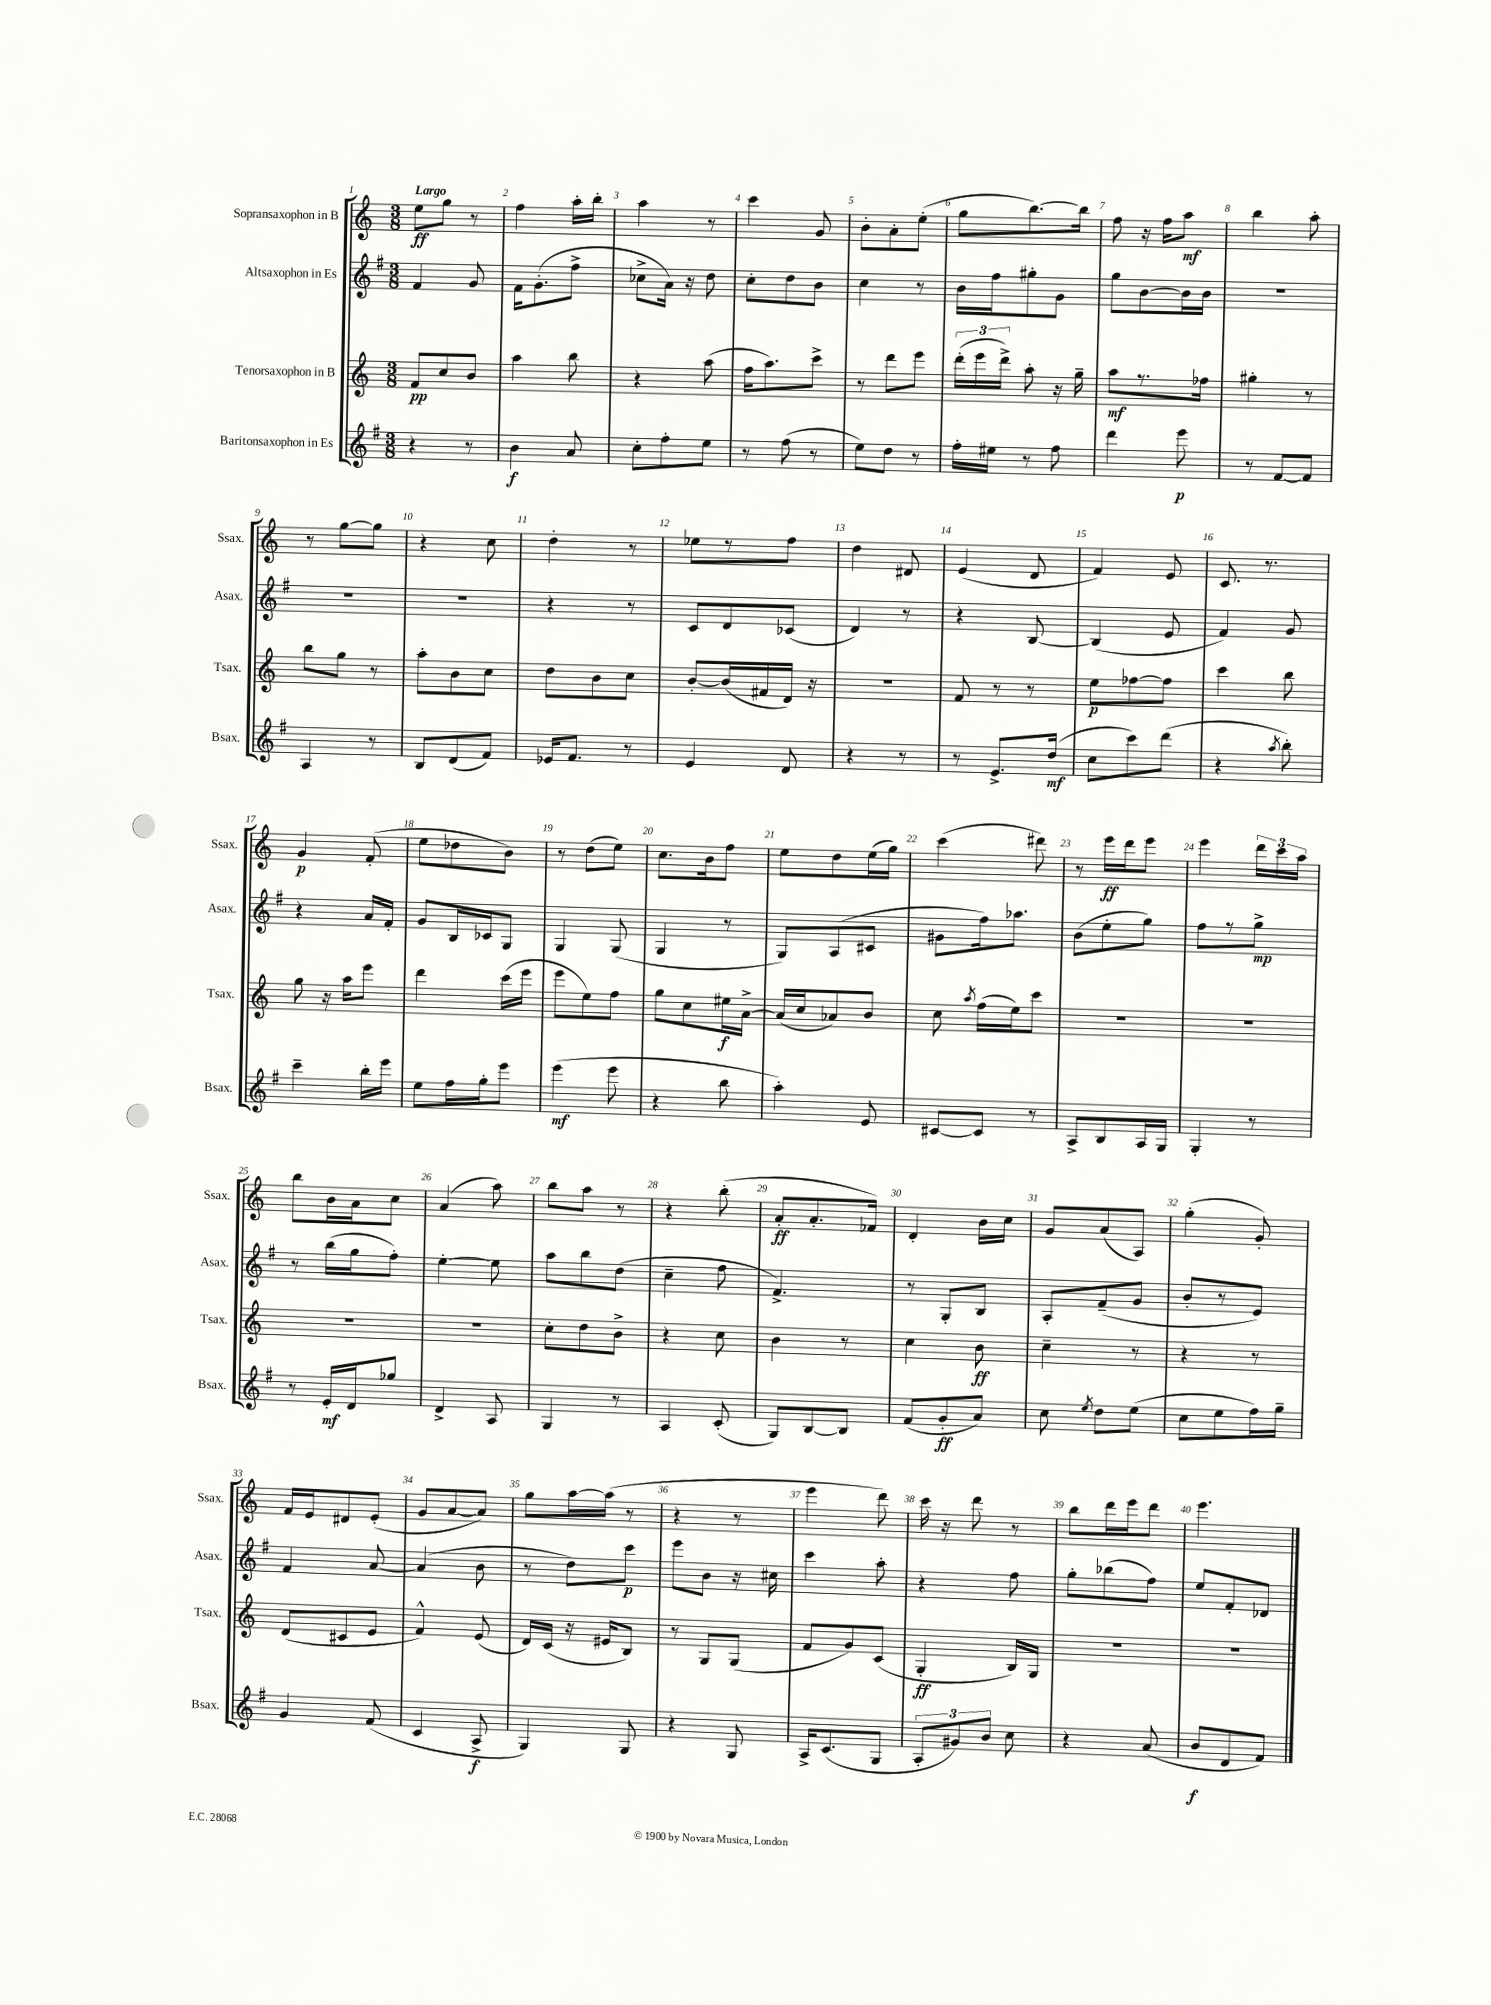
<<
\new StaffGroup <<
\new Staff = "s0" \with { instrumentName = "Sopransaxophon in B" shortInstrumentName = "Ssax." } {
    \clef treble \key c \major \numericTimeSignature \time 3/8 \tempo "Largo"
    \autoBeamOff e''8[\ff g''8] r8 |
    f''4 a''16[-. b''16]-. |
    a''4 r8 |
    c'''4 g'8 |
    b'8[-. a'8-. e''8]-.( |
    g''8[ b''8.~) b''16] |
    f''8 r16 f''16[ a''8]\mf |
    b''4 a''8-. |
    r8 g''8[~ g''8] |
    r4 c''8 |
    d''4-. r8 |
    ees''8[ r8 f''8] |
    d''4 dis'8 |
    e'4( d'8 |
    f'4) e'8 |
    c'8. r8. |
    g'4\p f'8-.( |
    e''8[ des''8 b'8]) |
    r8 d''8[( e''8]) |
    c''8.[ b'16 f''8] |
    e''8[ d''8 e''16( g''16]) |
    c'''4( dis'''8) |
    r8 e'''16[\ff d'''16 e'''8] |
    e'''4 \tuplet 3/2 { d'''16[ c'''16 a''16] } |
    b''8[ b'16 a'16 c''8] |
    a'4( a''8) |
    b''8[ a''8] r8 |
    r4 b''8-.( |
    a'8[-.\ff a'8.-. fes'16]) |
    d'4-. b'16[ c''16] |
    g'8[ a'8( a8]) |
    g''4-.( g'8-.) |
    f'16[ e'16 dis'8 e'8]-.( |
    g'8[ a'8~ a'8]) |
    g''8[ a''16~ a''16]( r8 |
    r4 r8 |
    e'''4 d'''8) |
    c'''16 r16 d'''8 r8 |
    b''8[ d'''16 e'''16 d'''8] |
    e'''4. \bar "|." |
}
\new Staff = "s1" \with { instrumentName = "Altsaxophon in Es" shortInstrumentName = "Asax." } {
    \clef treble \key g \major \numericTimeSignature \time 3/8
    \autoBeamOff fis'4 g'8 |
    fis'16[ g'8.-.( fis''8]-> |
    ces''8[-> a'16]) r16 d''8 |
    c''8[-. d''8 b'8] |
    c''4 r8 |
    b'16[ fis''16 gis''8-. g'8] |
    g''8[ b'8~ b'16 b'16] |
    r4. |
    R4. |
    R4. |
    r4 r8 |
    c'8[ d'8 ces'8]( |
    d'4) r8 |
    r4 b8~ |
    b4( e'8 |
    fis'4) g'8 |
    r4 a'16[ fis'16]-. |
    g'8[ b16 ces'16 g8] |
    g4 g8( |
    g4 r8 |
    g8[) a8( cis'8] |
    gis'8[ fis''16) aes''8.] |
    b'8[( e''8-. g''8]) |
    fis''8[ r8 g''8]->\mp |
    r8 b''16[( g''16 fis''8]-.) |
    e''4~-. e''8 |
    a''8[ b''8 d''8]( |
    c''4-- fis''8 |
    fis'4.->) |
    r8 g8[-. b8] |
    a8[-. fis'8--( g'8] |
    b'8[-. r8 e'8]) |
    fis'4 a'8~ |
    a'4( b'8 |
    r8 d''8[) c'''8]\p |
    e'''8[ b'8] r16 cis''16 |
    c'''4 a''8-. |
    r4 fis''8 |
    g''8[-. bes''8( fis''8]) |
    e''8[ fis'8-. des'8] \bar "|." |
}
\new Staff = "s2" \with { instrumentName = "Tenorsaxophon in B" shortInstrumentName = "Tsax." } {
    \clef treble \key c \major \numericTimeSignature \time 3/8
    \autoBeamOff f'8[\pp c''8 b'8] |
    a''4 b''8 |
    r4 a''8( |
    f''16[ a''8.) c'''8]-> |
    r8 d'''8[ e'''8] |
    \tuplet 3/2 { d'''16[-.( e'''16 d'''16]->) } a''8-. r16 g''16-- |
    a''8[\mf r8. fes''16] |
    gis''4-. r8 |
    b''8[ g''8] r8 |
    a''8[-. b'8 c''8] |
    d''8[ b'8 c''8] |
    b'8[~-. b'16( fis'16 d'16]) r16 |
    R4. |
    f'8 r8 r8 |
    e''8[\p fes''8~ fes''8] |
    c'''4 b''8 |
    g''8 r16 a''16[ e'''8] |
    d'''4 c'''16[( e'''16] |
    e'''8[ e''8) f''8] |
    g''8[ c''8 eis''16\f a'16]~-> |
    a'16[( c''16 aes'8) b'8] |
    c''8 \acciaccatura { a''8 } f''16[( e''16) c'''8] |
    R4. |
    R4. |
    R4. |
    R4. |
    c''8[-. d''8 b'8]-> |
    r4 c''8 |
    b'4 r8 |
    c''4 b'8\ff |
    c''4-- r8 |
    r4 r8 |
    d'8[( cis'8 e'8] |
    f'4-^) e'8( |
    d'16[) c'16]( r16 eis'16[ b8]) |
    r8 g8[ g8]( |
    f'8[ g'8) c'8]( |
    g4-.\ff b16[) g16] |
    R4. |
    R4. \bar "|." |
}
\new Staff = "s3" \with { instrumentName = "Baritonsaxophon in Es" shortInstrumentName = "Bsax." } {
    \clef treble \key g \major \numericTimeSignature \time 3/8
    \autoBeamOff r4 r8 |
    b'4\f a'8 |
    c''8[-. fis''8-. e''8] |
    r8 fis''8( r8 |
    e''8[) d''8] r8 |
    fis''16[-. eis''16] r8 fis''8 |
    d'''4 e'''8\p |
    r8 fis'8[~ fis'8] |
    a4 r8 |
    b8[ d'8( fis'8]) |
    ees'16[ fis'8.] r8 |
    e'4 d'8 |
    r4 r8 |
    r8 e'8.[-> d''16]\mf( |
    c''8[ c'''8) d'''8]( |
    r4 \acciaccatura { a''8 } b''8-.) |
    c'''4-- b''16[-. e'''16] |
    e''8[ fis''16 g''16-. e'''8] |
    e'''4\mf( e'''8 |
    r4 b''8 |
    a''4-.) e'8 |
    cis'8[~ cis'8] r8 |
    a8[-> b8 a16 g16] |
    g4-. r8 |
    r8 e'16[-.\mf d'16 ges''8] |
    d'4-> a8 |
    g4 r8 |
    a4 c'8-.( |
    g8[) b8~ b8] |
    fis'8[( g'8-.\ff a'8]) |
    c''8 \acciaccatura { e''8 } d''8[ e''8]( |
    c''8[ e''8 fis''16) g''16]-- |
    g'4 fis'8( |
    c'4 a8->\f |
    g4) g8 |
    r4 g8 |
    a16[-> c'8.( g8] |
    \tuplet 3/2 { a8[-. gis'8) b'8] } c''8 |
    r4 a'8( |
    b'8[\f d'8 fis'8]) \bar "|." |
}
>>
>>
\layout { \context { \Score \override BarNumber.break-visibility = ##(#f #t #t) barNumberVisibility = #all-bar-numbers-visible } }
